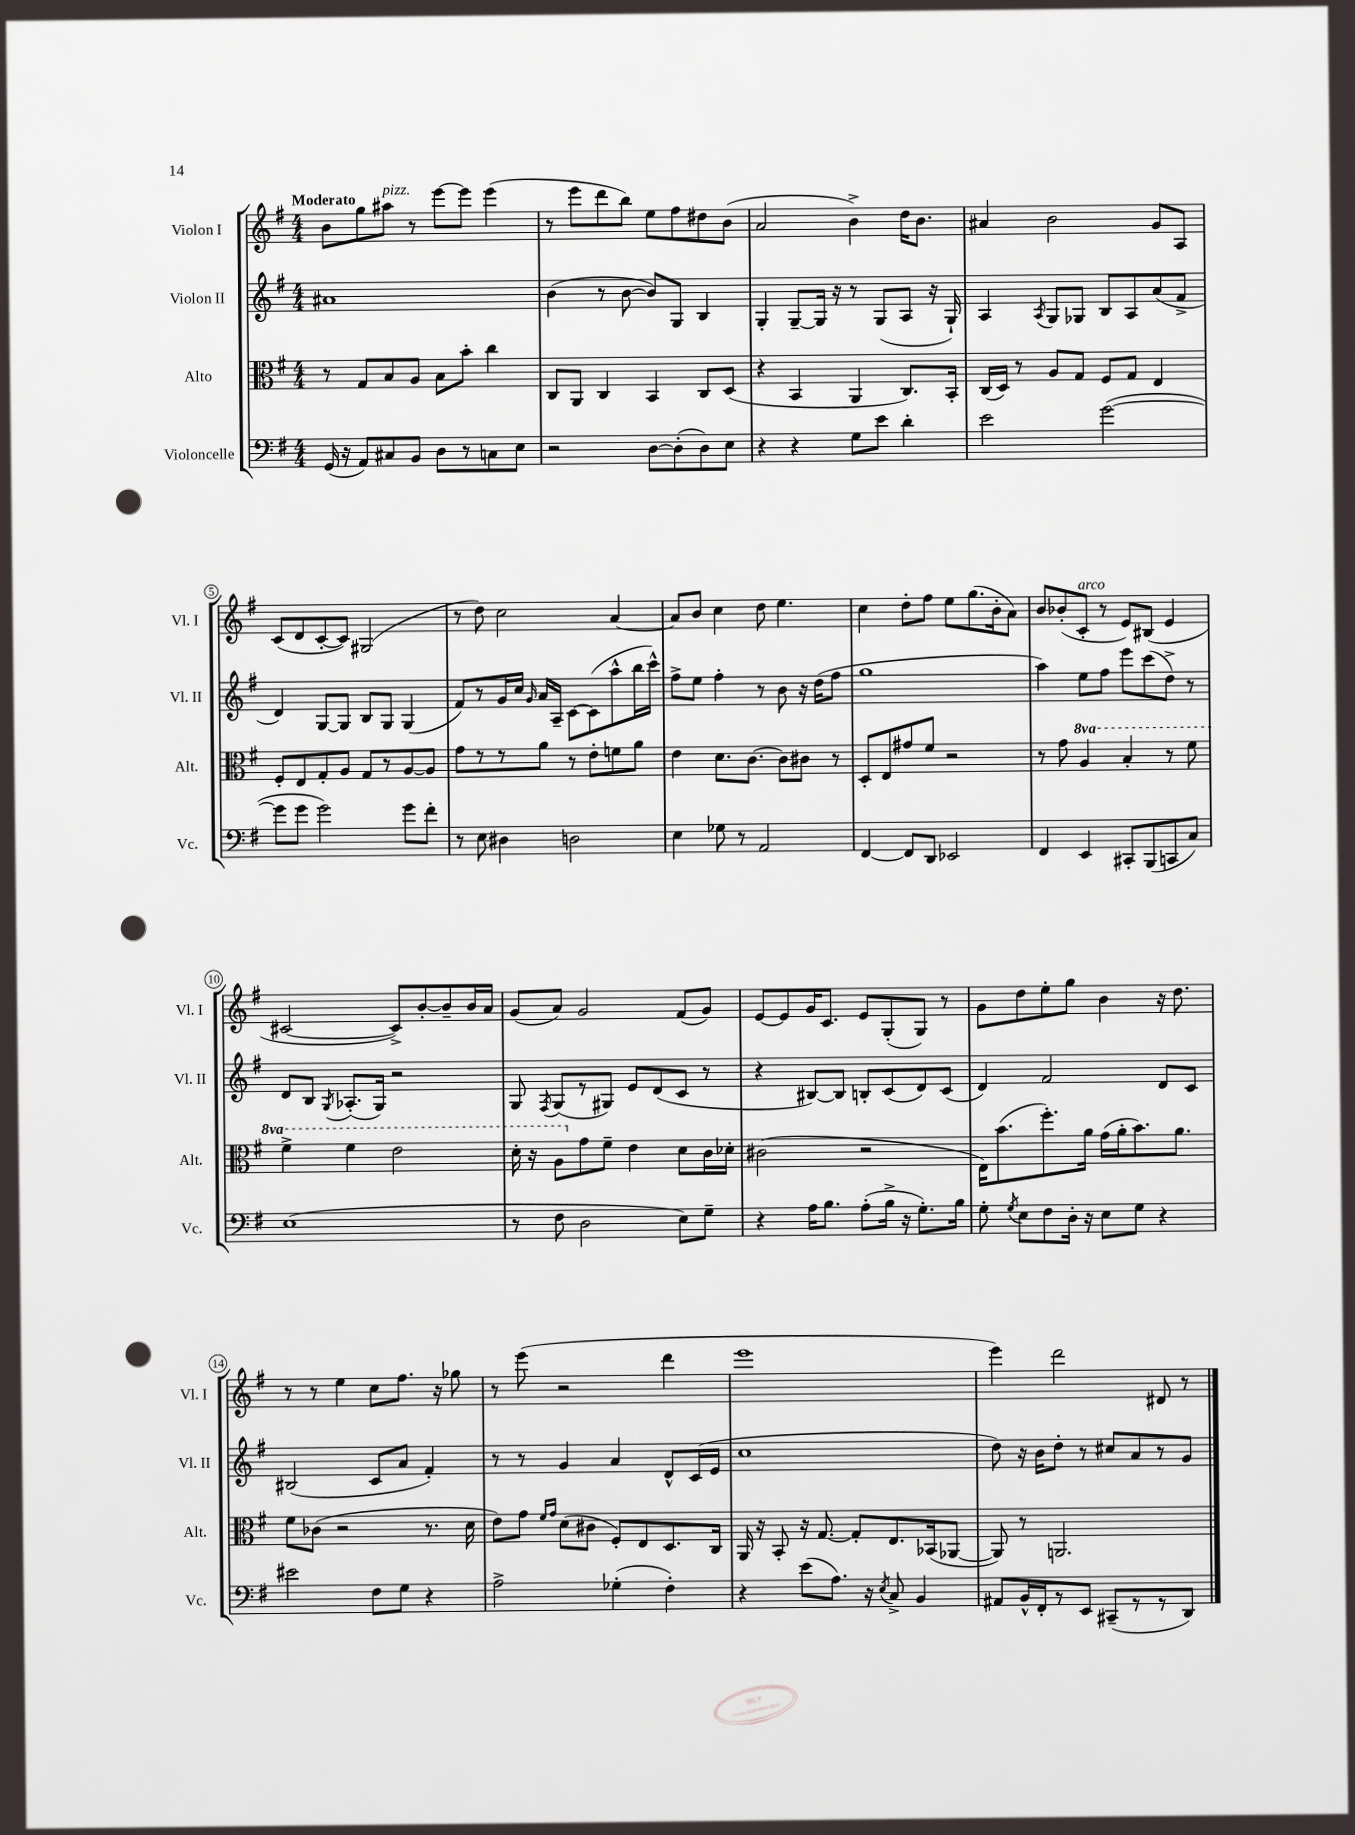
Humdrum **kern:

**kern	**kern	**kern	**kern
*part4	*part3	*part2	*part1
*staff4	*staff3	*staff2	*staff1
*I"Violoncelle	*I"Alto	*I"Violon II	*I"Violon I
*I'Vc.	*I'Alt.	*I'Vl. II	*I'Vl. I
*clefF4	*clefC3	*clefG2	*clefG2
*k[f#]	*k[f#]	*k[f#]	*k[f#]
*M4/4	*M4/4	*M4/4	*M4/4
=1	=1	=1	=1
!	!	!	!LO:TX:a:B:t=Moderato
(16GG/	8r	1a#X	8b\L
16r	.	.	.
8AA/L)	8G/L	.	8gg\
!	!	!	!LO:TX:a:i:t=pizz.
8C#X/	8B/	.	8aa#X\J
8BB/J	8A/J	.	8r
8D\L	8B\L	.	[8eee\L
8r	8b'\J	.	8eee\J]
8Cn\	4cc\	.	(4eee\
8E\J	.	.	.
=2	=2	=2	=2
2r	8C/L	(4b\	8r
.	8AA/J	.	8eee\L
.	4C/	8r	8ddd\
.	.	[8b\	8bb\J)
[8D\L	4BB/	8b/L])	8ee\L
(8D'\]	.	8G/J	8ff#\
8D\)	8C/L	4B/	8dd#X\
8E\J	(8D/J	.	(8b\J
=3	=3	=3	=3
4r	4r	4G'/	2a/
4r	4BB/	[8G~/L	.
.	.	16G/Jk]	.
.	.	16r	.
8G\L	4AA/	8r	4b^\)
8e\J	.	(8G/L	.
4d'\	8.C/L)	8A/J	16dd\KL
.	.	.	8.b\J
.	.	16r	.
.	16BB'/Jk	16G`/)	.
=4	=4	=4	=4
2e\	(16C/LL	4A/	4a#X/
.	16D/JJ)	.	.
.	8r	.	.
.	.	8qA/	.
.	8A/L	8G/L	2b\
.	8G/J	8G-X/J	.
([2g\	8F#/L	8B/L	.
.	8G/J	8A/	.
.	4E/	(8a/	8g/L
.	.	8f#^/J	8A/J
!!LO:LB:g=z
=5	=5	=5	=5
8g\L]	8F#'/L	4d/)	(8c/L
8g\J	8E/	.	8d/
2g\)	8G'/	[8G/L	[8c'/
.	8A/J	8G/J]	8c/J])
.	8G/L	8B/L	(2G#X/
.	8r	8G/J	.
8g\L	[8A/	(4G/	.
8f#'\J	8A/J]	.	.
=6	=6	=6	=6
8r	8g\L	8f#/L)	8r
8E\	8r	8r	8dd\)
4D#X\	8r	16g/L	2cc\
.	.	16cc/JJ	.
.	.	16qqg/	.
.	8a\J	16a/LL	.
.	.	16A~/JJ	.
2Dn\	8r	[8c\L	.
.	8e'\L	(8c\]	.
.	8fn\	8aa^^\	[4a/
.	8a\J	16bb\L	.
.	.	16ccc^^\JJ)	.
=7	=7	=7	=7
4E\	4e\	8ff#^\L	8a/L]
.	.	8ee\J	8b/J
8G-X\	8.d\L	4ff#'\	4cc\
8r	.	.	.
.	[8.c\J	.	.
2AA/	.	8r	8dd\
.	8c\L]	8b\	4.ee\
.	8c#X\J	16r	.
.	.	(16dd\KL	.
.	8r	8ff#\J	.
=8	=8	=8	=8
[4FF#/	8D'/L	1gg	4cc\
.	8E/	.	.
8FF#/L]	8g#X/	.	8dd'\L
8DD/J	8f#/J	.	8ff#\J
2EE-X/	2r	.	8ee\L
.	.	.	(8.gg\
.	.	.	16b'\k
.	.	.	8a\J)
=9	=9	=9	=9
4FF#/	8r	4aa\)	8b/L
.	8g\	.	(8b-X'/
*	*8va	*	*
!	!	!	!LO:TX:a:i:t=arco
4EE/	4a/	8ee\L	8c'/J
.	.	8ff#\J	8r
8CC#X'/L	4b'/	8eee\L	8e/L)
(8BBB/	.	(8ccc\	(8B#X/J
8CCn/	8r	8dd^\J)	4e/
8C/J)	8ff#\	8r	.
!!LO:LB:g=z
=10	=10	=10	=10
(1E	4ff#^\	8d/L	[2c#X/
.	.	8B/J	.
.	.	8qG/	.
.	4ff#\	(8.A-X'/L	.
.	.	16G/Jk)	.
.	2ee\	2r	8c#^/L])
.	.	.	[8b'/
.	.	.	8b~/]
.	.	.	16b/L
.	.	.	16a/JJ
=11	=11	=11	=11
8r	16dd'\	8G/	(8g/L
.	16r	.	.
.	.	8qF#/	.
8F#\	8a\L	(8G/L	8a/J)
*	*X8va	*	*
2D\	8g\	8r	2g/
.	8f#~\J	8G#X/J)	.
.	4e\	8e/L	.
.	.	(8d/	.
8E\L)	8d\L	8c/J	(8f#/L
8G~\J	16c\L	8r	8g/J)
.	16d-X'\JJ	.	.
=12	=12	=12	=12
4r	(2c#X\	4r	[8e/L
.	.	.	8e/]
16A\KL	.	[8B#X/L)	16g/K
8.B\J	.	.	8.c/J
.	.	8B#/J]	.
(8A'\L	2r	8Bn'/L	8e/L
16B^\Jk	.	(8c/	(8G'/
16r	.	.	.
8.G'\L)	.	8d/)	8G/J)
.	.	(8c/J	8r
16B\Jk	.	.	.
=13	=13	=13	=13
8G'\	16E\KL)	4d/)	8g\L
.	(8.b\	.	.
8qG/	.	.	.
8E\L	.	.	8dd\
8F#\	8.ff#'\)	2f#/	8ee'\
16D'\Jk	.	.	8gg\J
16r	16a\Jk	.	.
8E\L	(16g\LL	.	4b\
.	16a'\J	.	.
8G\J	8.b\)	.	.
4r	.	8d/L	16r
.	8.a\J	.	8.dd\
.	.	8c/J	.
!!LO:LB:g=z
=14	=14	=14	=14
2e#X\	8f#\L	(2B#X/	8r
.	(8c-X\J	.	8r
.	2r	.	4ee\
8F#\L	.	8c/L	8cc\L
8G\J	.	8a/J	8.ff#\J
4r	8.r	4f#'/)	.
.	.	.	16r
.	.	.	8gg-X\
.	16d\	.	.
=15	=15	=15	=15
2A^\	8e\L)	8r	8r
.	8g\J	8r	(8eee\
.	16qqf#/LL	.	.
.	16qqg/JJ	.	.
.	(8d\L	4g/	2r
.	8c#X\J	.	.
(4G-X'\	8F#'/L)	4a/	.
.	8E/	.	.
4F#'\)	8.D/	8d^^/L	4ddd\
.	.	(16c/L	.
.	16C/Jk	16e/JJ	.
=16	=16	=16	=16
4r	16AA/	1cc	1eee
.	16r	.	.
.	8BB'/	.	.
(8e\L	16r	.	.
.	[8.G/	.	.
8.A\J)	.	.	.
.	8G'/L]	.	.
16r	.	.	.
8qE/	.	.	.
8C^/	8.E/	.	.
4BB/	.	.	.
.	(16BB-X/k	.	.
.	[8AA-X/J	.	.
=17	=17	=17	=17
8AA#X/L	8AA-/])	8dd\)	4eee\)
16BB^^/L	8r	16r	.
16FF#'/J	.	16b\KL	.
8r	2.AAn/	8dd'\J	2ddd\
8EE/J	.	8r	.
(8CC#X~/L	.	8cc#X/L	.
8r	.	8a/	.
8r	.	8r	8d#X/
8DD/J)	.	8g/J	8r
==	==	==	==
*-	*-	*-	*-
